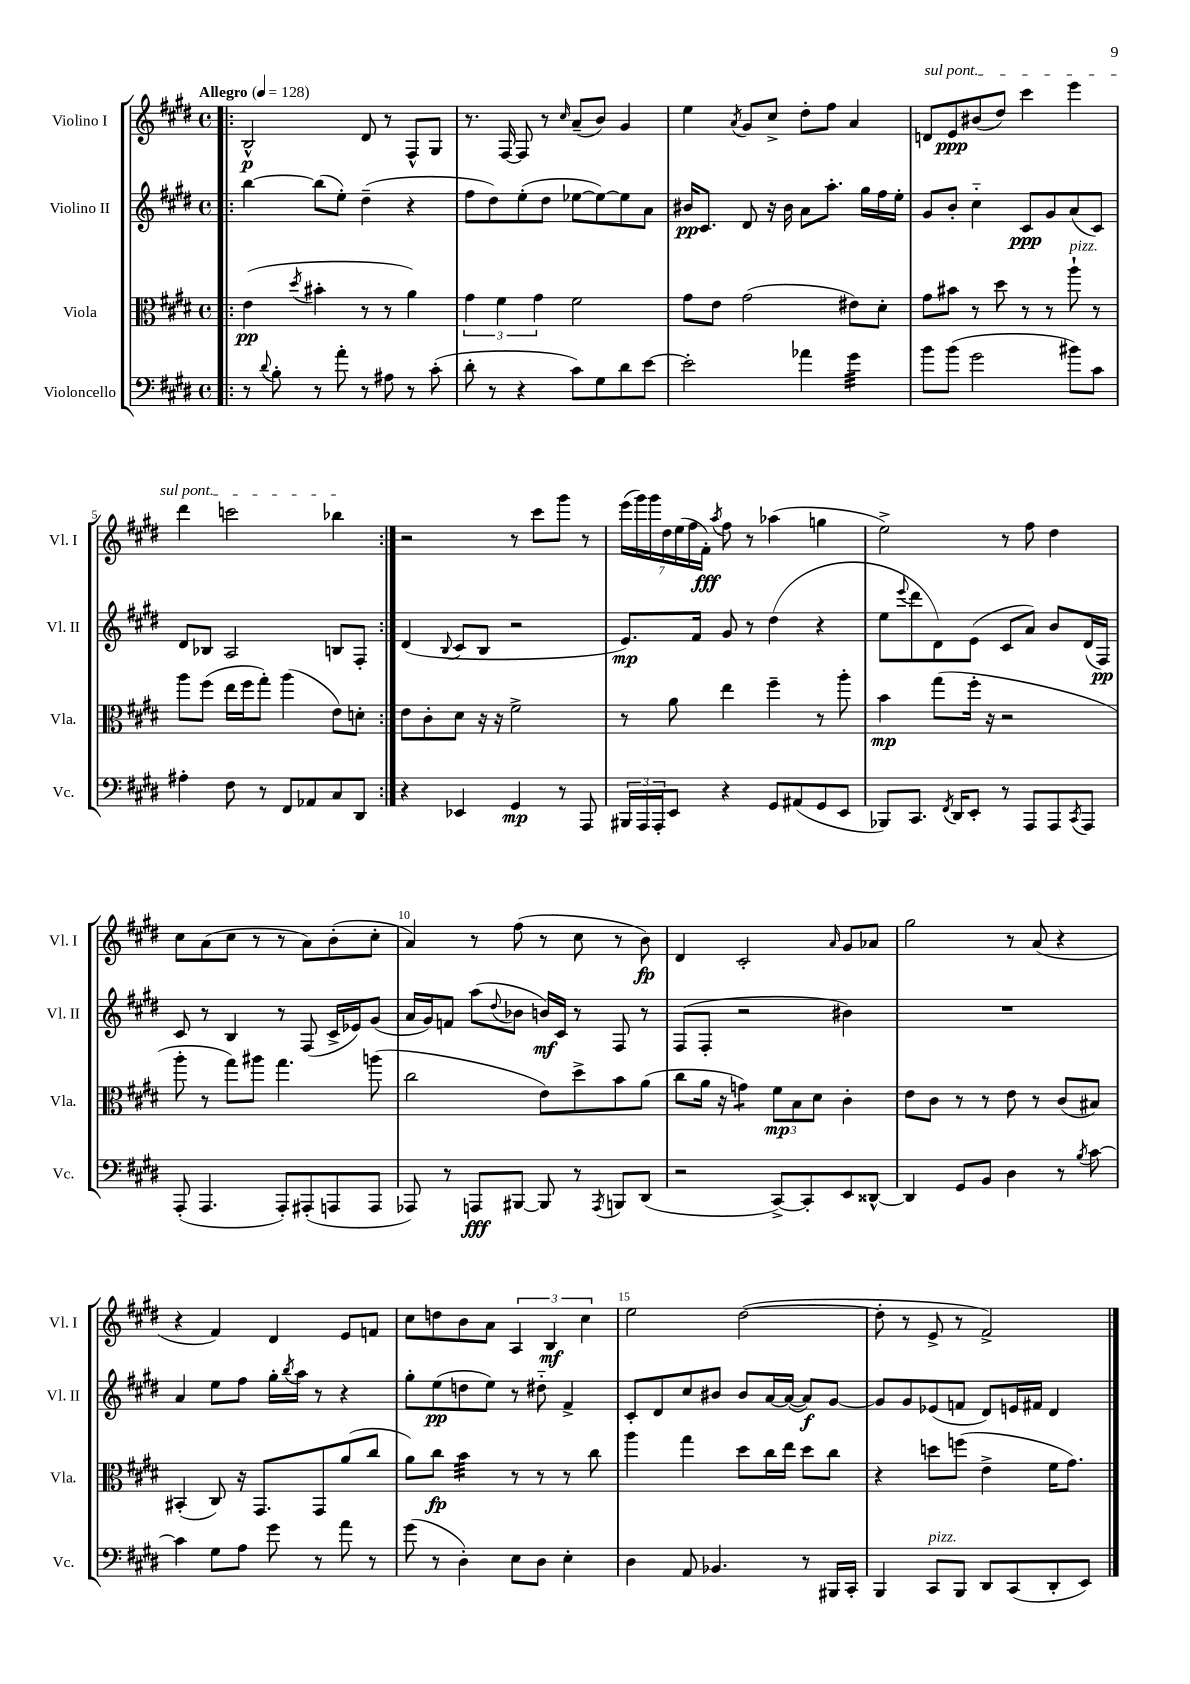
<<
\new StaffGroup <<
\new Staff = "s0" \with { instrumentName = "Violino I" shortInstrumentName = "Vl. I" } {
    \clef treble \key e \major \defaultTimeSignature \time 4/4 \tempo "Allegro" 4 = 128
    \repeat volta 2 { \bar ".|:" b2-^\p dis'8 r8 fis8-^ gis8 |
    r8. fis16~ fis8 r8 \grace { cis''16 } a'8--( b'8) gis'4 |
    e''4 \acciaccatura { a'8 } gis'8 cis''8-> dis''8-. fis''8 a'4 |
    \once \override TextSpanner.bound-details.left.text = \markup { \italic "sul pont." } d'8\startTextSpan e'8\ppp bis'8( dis''8) cis'''4 e'''4 |
    dis'''4 c'''2 bes''4\stopTextSpan | }
    r2 r8 cis'''8 gis'''8 r8 |
    \tuplet 7/4 { e'''16( gis'''16) gis'''16 dis''16 e''16( fis''16 fis'16-.\fff) } \acciaccatura { a''8 } fis''8 r8 aes''4( g''4 |
    e''2->) r8 fis''8 dis''4 |
    cis''8 a'8( cis''8 r8 r8 a'8) b'8-.( cis''8-. |
    a'4) r8 fis''8( r8 cis''8 r8 b'8\fp) |
    dis'4 cis'2-. \grace { a'16 } gis'8 aes'8 |
    gis''2 r8 a'8( r4 |
    r4 fis'4) dis'4 e'8 f'8 |
    cis''8 d''8 b'8 a'8 \tuplet 3/2 { a4 b4\mf cis''4 } |
    e''2 dis''2~( |
    dis''8-. r8 e'8-> r8 fis'2->) \bar "|." |
}
\new Staff = "s1" \with { instrumentName = "Violino II" shortInstrumentName = "Vl. II" } {
    \clef treble \key e \major \defaultTimeSignature \time 4/4
    \repeat volta 2 { \bar ".|:" b''4~ b''8( e''8-.) dis''4--( r4 |
    fis''8 dis''8) e''8-.( dis''8 ees''8~ ees''8~) ees''8 a'8 |
    bis'16\pp cis'8. dis'8 r16 bis'16 a'8 a''8.-. gis''16 fis''16 e''16-. |
    gis'8 b'8-. cis''4-_ cis'8\ppp gis'8 a'8( cis'8) |
    dis'8 bes8 a2 b8 fis8-. | }
    dis'4( \appoggiatura { b8 } cis'8 b8 r2 |
    e'8.\mp) fis'16 gis'8 r8 dis''4( r4 |
    e''8 \appoggiatura { e'''8 } dis'''8 dis'8) e'8( cis'8 a'8) b'8 dis'16( fis16\pp) |
    cis'8 r8 b4 r8 fis8( cis'16-> ees'16) gis'8( |
    a'16 gis'16) f'8 a''8( \appoggiatura { dis''8 } bes'8 b'16\mf) cis'16 r8 fis8 r8 |
    fis8( fis8-. r2 bis'4) |
    R1 |
    a'4 e''8 fis''8 gis''16-. \acciaccatura { b''8 } a''16 r8 r4 |
    gis''8-. e''8\pp( d''8 e''8) r8 dis''8-_ fis'4-> |
    cis'8-. dis'8 cis''8 bis'8 bis'8 a'16~ a'16~( a'8\f) gis'8~ |
    gis'8 gis'8 ees'8( f'8 dis'8) e'16 fis'16 dis'4 \bar "|." |
}
\new Staff = "s2" \with { instrumentName = "Viola" shortInstrumentName = "Vla." } {
    \clef alto \key e \major \defaultTimeSignature \time 4/4
    \repeat volta 2 { \bar ".|:" e'4\pp( \acciaccatura { dis''8 } bis'4-. r8 r8 a'4) |
    \tuplet 3/2 { gis'4 fis'4 gis'4 } fis'2 |
    gis'8 e'8 gis'2( eis'8) dis'8-. |
    gis'8 bis'8 r8 dis''8 r8 r8 a''8-!^\markup { \italic "pizz." } r8 |
    a''8 fis''8( e''16 fis''16 gis''8-.) a''4( e'8) d'8-. | }
    e'8 cis'8-. dis'8 r16 r16 fis'2-> |
    r8 a'8 e''4 fis''4-- r8 a''8-. |
    b'4\mp gis''8( fis''16-. r16 r2 |
    a''8-. r8 gis''8) ais''8 gis''4. a''8( |
    cis''2 e'8) dis''8-> b'8 a'8( |
    cis''8 a'16 r16 g'4:8) \tuplet 3/2 { fis'8\mp b8 dis'8 } cis'4-. |
    e'8 cis'8 r8 r8 e'8 r8 cis'8( bis8) |
    bis,4-.( cis8) r16 gis,8. gis,8 a'8( cis''8 |
    a'8) cis''8\fp b'4:32 r8 r8 r8 cis''8 |
    a''4 gis''4 dis''8 cis''16 e''16 dis''8 cis''8 |
    r4 d''8 f''8( e'4-> fis'16 gis'8.) \bar "|." |
}
\new Staff = "s3" \with { instrumentName = "Violoncello" shortInstrumentName = "Vc." } {
    \clef bass \key e \major \defaultTimeSignature \time 4/4
    \repeat volta 2 { \bar ".|:" r8 \appoggiatura { dis'8 } b8-. r8 a'8-. r8 ais8 r8 cis'8-.( |
    dis'8-. r8 r4 cis'8) gis8 dis'8 e'8~ |
    e'2-. aes'4 gis'4:32 |
    b'8 b'8( gis'2 bis'8) cis'8 |
    ais4-. fis8 r8 fis,8 aes,8 cis8 dis,8 | }
    r4 ees,4 gis,4\mp r8 a,,8 |
    \tuplet 3/2 { bis,,16 a,,16 a,,16-. } e,8 r4 gis,8 ais,8( gis,8 e,8 |
    bes,,8) cis,8. \acciaccatura { fis,8 } dis,16 e,8-. r8 a,,8 a,,8 \acciaccatura { cis,8 } a,,8 |
    a,,8-.( a,,4. a,,8-.) ais,,8-.( a,,8 a,,8 |
    aes,,8) r8 a,,8\fff bis,,8~ bis,,8 r8 \acciaccatura { a,,8 } b,,8 dis,8( |
    r2 cis,8~->) cis,8-. e,8 disis,8~-^ |
    disis,4 gis,8 b,8 dis4 r8 \acciaccatura { b8 } cis'8~ |
    cis'4 gis8 a8 gis'8 r8 a'8 r8 |
    gis'8( r8 dis4-.) e8 dis8 e4-. |
    dis4 a,8 bes,4. r8 bis,,16 cis,16-. |
    b,,4 cis,8^\markup { \italic "pizz." } b,,8 dis,8 cis,8( dis,8-. e,8) \bar "|." |
}
>>
>>
\layout { \context { \Score \override BarNumber.break-visibility = ##(#f #t #t) barNumberVisibility = #(every-nth-bar-number-visible 5) } }
